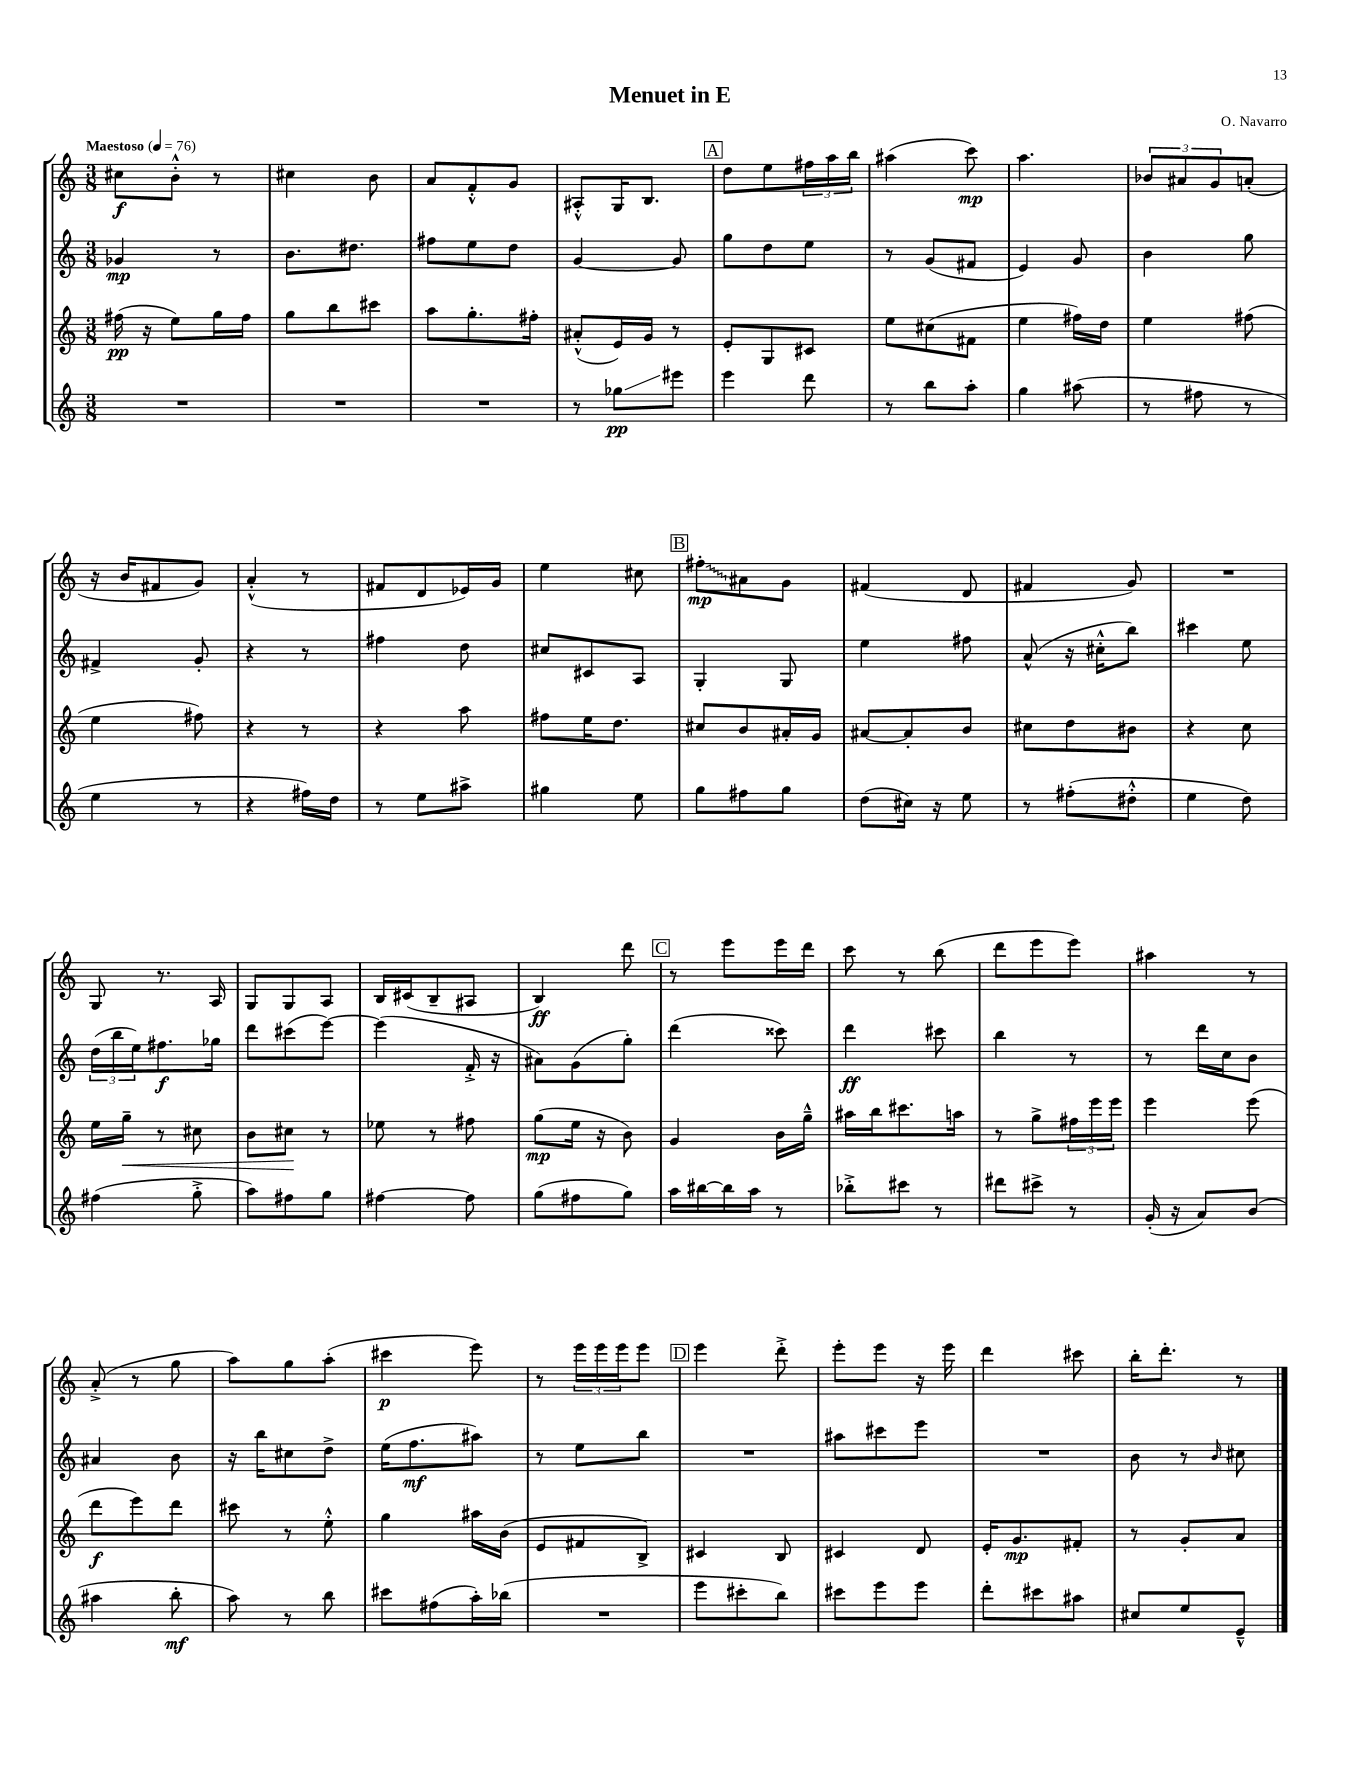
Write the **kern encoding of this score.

**kern	**kern	**kern	**kern
*staff4	*staff3	*staff2	*staff1
*clefG2	*clefG2	*clefG2	*clefG2
*k[]	*k[]	*k[]	*k[]
*M3/8	*M3/8	*M3/8	*M3/8
*MM76	*MM76	*MM76	*MM76
4.r	(16ff#	4g-	8cc#
.	16r	.	.
.	8ee)	.	8b'^^
.	16gg	8r	8r
.	16ff#	.	.
=	=	=	=
4.r	8gg	8.b	4cc#
.	8bb	.	.
.	.	8.dd#	.
.	8ccc#	.	8b
=	=	=	=
4.r	8aa	8ff#	8a
.	8.gg'	8ee	8f'^^
.	.	8dd	8g
.	16ff#'	.	.
=	=	=	=
8r	(8a#'^^	[4g	8A#'^^
8gg-	16e)	.	16G
.	16g	.	8.B
8eee#	8r	8g]	.
=	=	=	=
4eee	8e'	8gg	8dd
.	8G	8dd	8ee
8ddd	8c#	8ee	24ff#
.	.	.	24aa
.	.	.	24bb
=	=	=	=
8r	8ee	8r	(4aa#
8bb	(8cc#	(8g	.
8aa'	8f#	8f#	8ccc)
=	=	=	=
4gg	4ee	4e)	4.aa
(8aa#	16ff#)	8g	.
.	16dd	.	.
=	=	=	=
8r	4ee	4b	12b-
.	.	.	12a#
8ff#	.	.	.
.	.	.	12g
8r	(8ff#	8gg	(8a'
=	=	=	=
4ee	4ee	4f#^	16r
.	.	.	16b
.	.	.	8f#
8r	8ff#)	8g'	8g)
=	=	=	=
4r	4r	4r	(4a'^^
16ff#)	8r	8r	8r
16dd	.	.	.
=	=	=	=
8r	4r	4ff#	8f#
8ee	.	.	8d
8aa#^	8aa	8dd	16e-)
.	.	.	16g
=	=	=	=
4gg#	8ff#	8cc#	4ee
.	16ee	8c#	.
.	8.dd	.	.
8ee	.	8A	8cc#
=	=	=	=
8gg	8cc#	4G'	8ff#'
8ff#	8b	.	8a#
8gg	16a#'	8G	8g
.	16g	.	.
=	=	=	=
(8dd	[8a#	4ee	(4f#
16cc#)	8a#']	.	.
16r	.	.	.
8ee	8b	8ff#	8d
=	=	=	=
8r	8cc#	(8a^^	4f#
(8ff#'	8dd	16r	.
.	.	16cc#'^^	.
8dd#'^^	8b#	8bb)	8g)
=	=	=	=
4ee	4r	4ccc#	4.r
8dd)	8cc	8ee	.
=	=	=	=
(4ff#	16ee	(24dd	8G
.	.	24bb	.
.	16gg~	.	.
.	.	24ee)	.
.	8r	8.ff#	8.r
8gg'^	8cc#	.	.
.	.	16gg-	16A
=	=	=	=
8aa)	8b	8ddd	8G
8ff#	8cc#	(8ccc#	8G
8gg	8r	[8eee)	8A
=	=	=	=
[4ff#	8ee-	(4eee]	16B
.	.	.	(16c#
.	8r	.	8B~
8ff#]	8ff#	16f'^	8A#
.	.	16r	.
=	=	=	=
(8gg	(8gg	8a#)	4B)
8ff#	16ee	(8g	.
.	16r	.	.
8gg)	8b)	8gg')	8ddd
=	=	=	=
16aa	4g	(4ddd	8r
[16bb#	.	.	.
16bb#]	.	.	8eee
16aa	.	.	.
8r	16b	8ccc##)	16eee
.	16gg~^^	.	16ddd
=	=	=	=
8bb-'^	16aa#	4ddd	8ccc
.	16bb	.	.
8ccc#	8.ccc#	.	8r
8r	.	8ccc#	(8bb
.	16aa	.	.
=	=	=	=
8ddd#	8r	4bb	8ddd
8ccc#^	8gg^	.	8eee
8r	24ff#	8r	8eee)
.	24eee	.	.
.	24eee	.	.
=	=	=	=
(16g'	4eee	8r	4aa#
16r	.	.	.
8a)	.	16ddd	.
.	.	16cc	.
(8b	(8eee	8b	8r
=	=	=	=
4aa#	8ddd	4a#	(8a'^
.	8eee)	.	8r
8bb'	8ddd	8b	8gg
=	=	=	=
8aa)	8ccc#	16r	8aa)
.	.	16bb	.
8r	8r	8cc#	8gg
8bb	8ee'^^	8dd^	(8aa'
=	=	=	=
8ccc#	4gg	(16ee	4ccc#
.	.	8.ff	.
(8ff#	.	.	.
16aa')	16aa#	8aa#)	8eee)
(16bb-	(16b	.	.
=	=	=	=
4.r	8e	8r	8r
.	8f#	8ee	24eee
.	.	.	24eee
.	.	.	24eee
.	8B^)	8bb	8eee
=	=	=	=
8eee	4c#	4.r	4eee
8ccc#'	.	.	.
8bb)	8B	.	8ddd'^
=	=	=	=
8ccc#	4c#	8aa#	8eee'
8eee	.	8ccc#	8eee
8eee	8d	8eee	16r
.	.	.	16eee
=	=	=	=
8ddd'	16e'	4.r	4ddd
.	8.g	.	.
8ccc#	.	.	.
8aa#	8f#'	.	8ccc#
=	=	=	=
8cc#	8r	8b	16bb'
.	.	.	8.ddd'
8ee	8g'	8r	.
.	.	16qqb	.
8e~^^	8a	8cc#	8r
==	==	==	==
*-	*-	*-	*-
